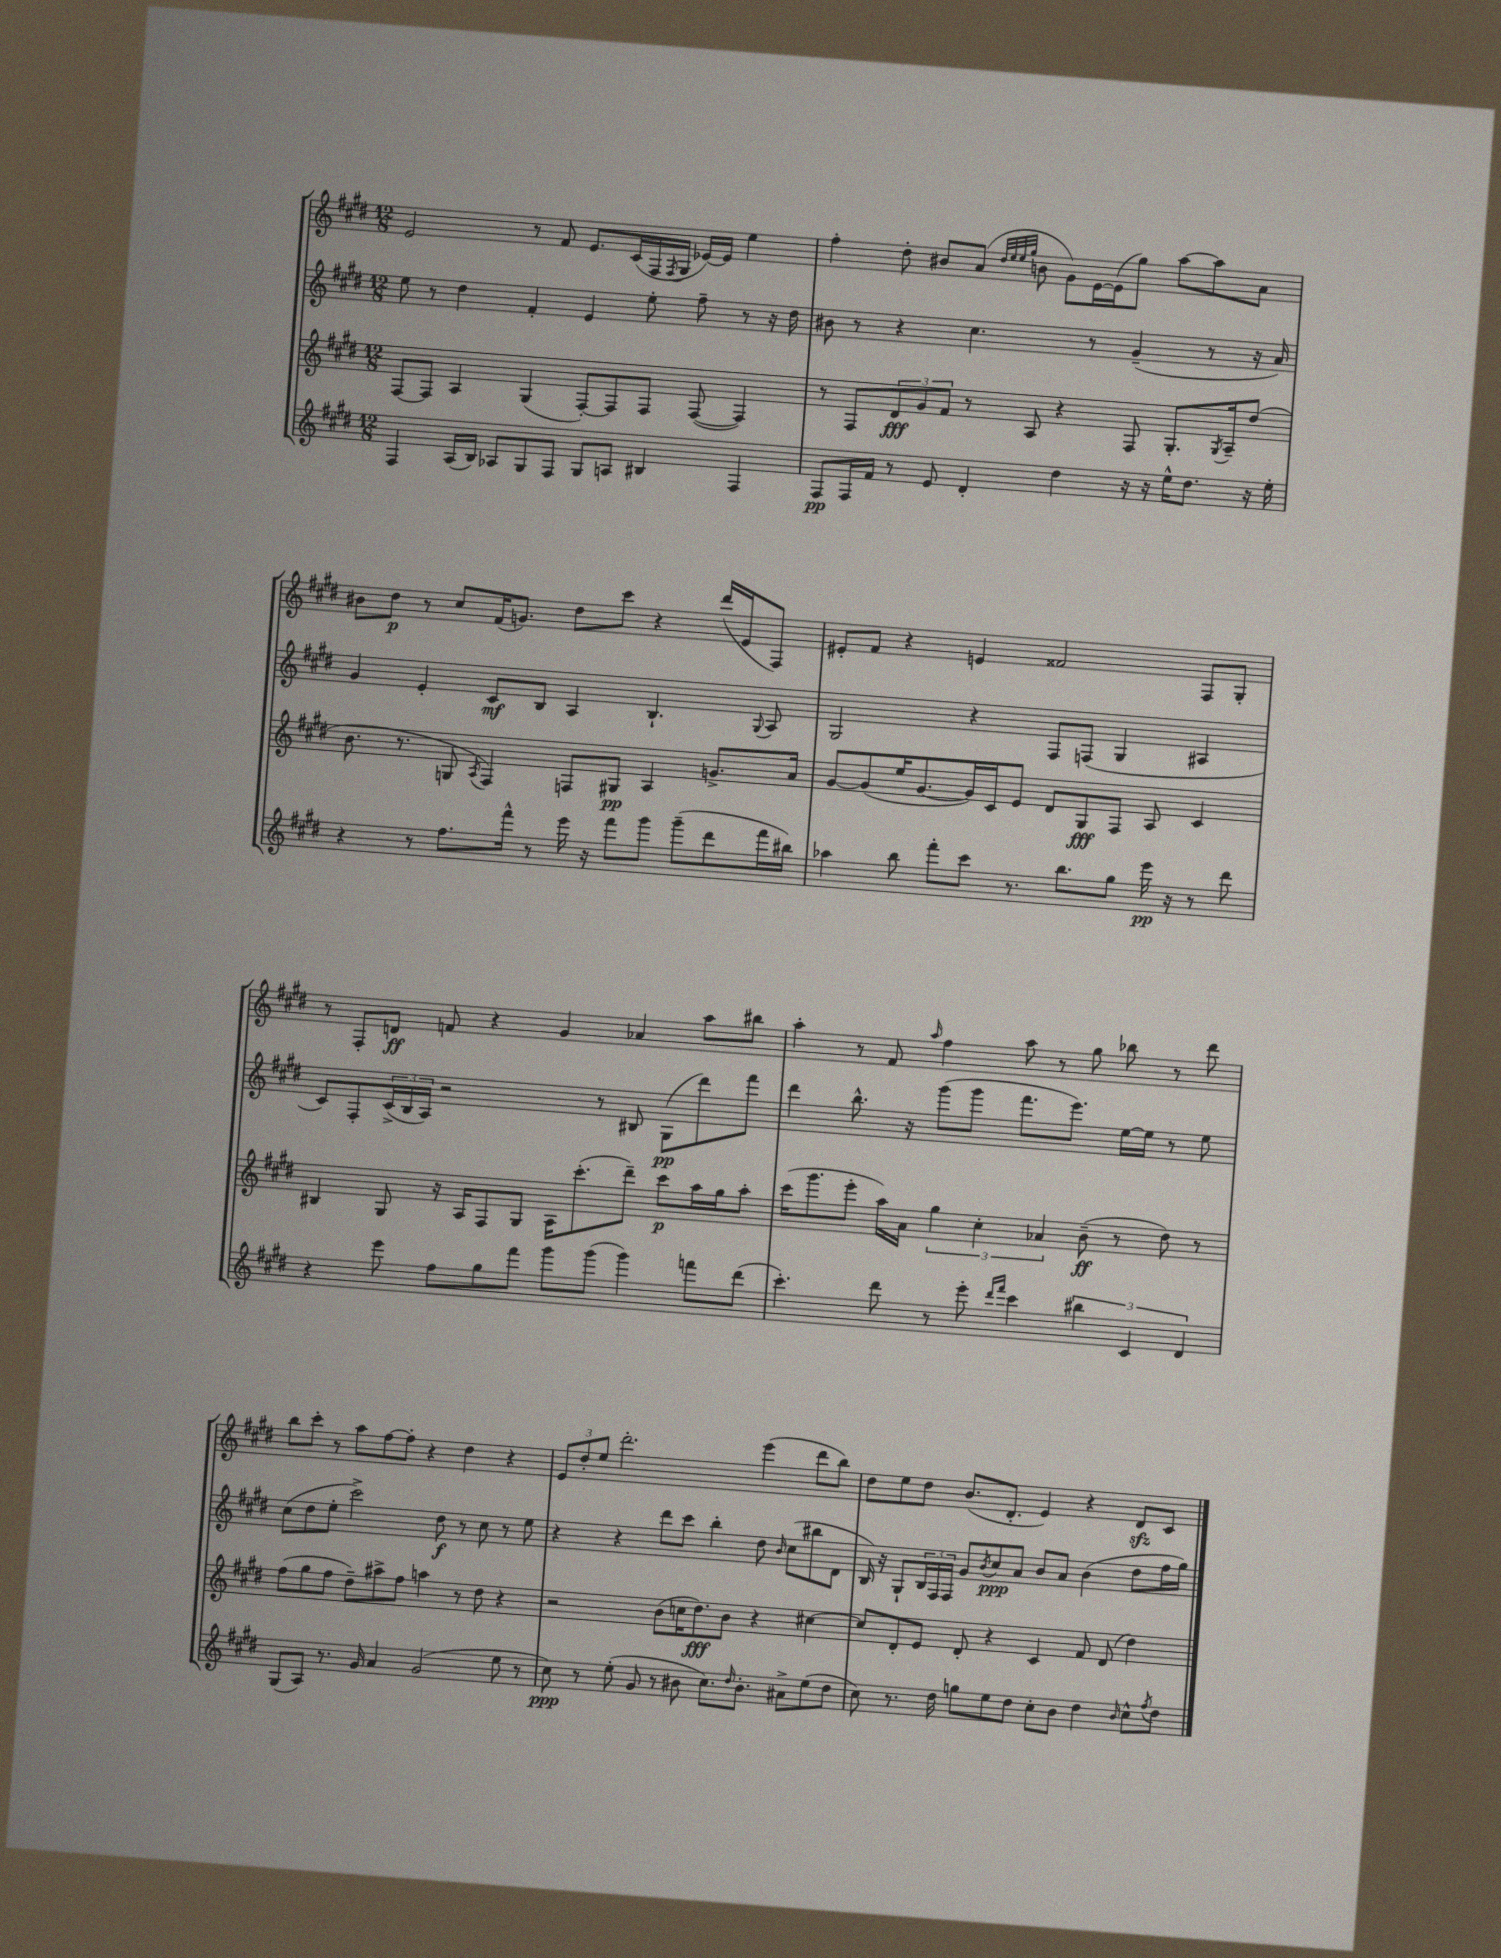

**kern	**dynam	**kern	**dynam	**kern	**dynam	**kern	**dynam
*part4	*part4	*part3	*part3	*part2	*part2	*part1	*part1
*staff4	*staff4	*staff3	*staff3	*staff2	*staff2	*staff1	*staff1
*clefG2	*	*clefG2	*	*clefG2	*	*clefG2	*
*k[f#c#g#d#]	*	*k[f#c#g#d#]	*	*k[f#c#g#d#]	*	*k[f#c#g#d#]	*
*M12/8	*	*M12/8	*	*M12/8	*	*M12/8	*
=69	=69	=69	=69	=69	=69	=69	=69
4F#/	.	[8F#/L	.	8ee\	.	2e/	.
.	.	8F#/J]	.	8r	.	.	.
(16A/LL	.	4A/	.	4dd#\	.	.	.
16B/JJ)	.	.	.	.	.	.	.
8A-X/L	.	.	.	.	.	.	.
8G#/	.	(4G#/	.	4f#'/	.	8r	.
8F#/J	.	.	.	.	.	8f#/	.
8G#/L	.	[8F#'/L)	.	4e/	.	8.e/L	.
8An/J	.	8F#/]	.	.	.	.	.
.	.	.	.	.	.	(16c#/L	.
4B#X/	.	8F#/J	.	8ee'\	.	16F#/	.
.	.	.	.	.	.	8qF#/	.
.	.	.	.	.	.	16G#/JJ	.
.	.	([8F#/	.	8ff#~\	.	[16e-X/LL)	.
.	.	.	.	.	.	16e-/JJ]	.
4F#/	.	4F#/])	.	8r	.	4ee\	.
.	.	.	.	16r	.	.	.
.	.	.	.	16dd#\	.	.	.
=70	=70	=70	=70	=70	=70	=70	=70
8F#/L	pp	8r	.	8b#X\	.	4ff#'\	.
16F#/L	.	8F#/L	.	8r	.	.	.
16f#/JJ	.	.	.	.	.	.	.
8r	.	12d#/	fff	4r	.	8dd#'\	.
.	.	12g#/	.	.	.	.	.
8e/	.	.	.	.	.	8b#X/L	.
.	.	12f#/J	.	.	.	.	.
4d#'/	.	8r	.	4.cc#\	.	(8a/J	.
.	.	.	.	.	.	32qqdd#/LLL	.
.	.	.	.	.	.	32qqee/	.
.	.	.	.	.	.	32qqee/	.
.	.	.	.	.	.	32qqgg#/JJJ	.
.	.	8A/	.	.	.	8bn\	.
4dd#\	.	4r	.	.	.	8g#\L)	.
.	.	.	.	8r	.	[16e\L	.
.	.	.	.	.	.	(16e\J]	.
16r	.	8F#/	.	(4g#~/	.	8gg#\J)	.
16r	.	.	.	.	.	.	.
16ee^^\KL	.	8.G#'/L	.	.	.	[8aa\L	.
8.dd#\J	.	.	.	.	.	.	.
.	.	.	.	8r	.	8aa\]	.
.	.	8qG#/	.	.	.	.	.
.	.	16A~/k	.	.	.	.	.
16r	.	(8dd#/J	.	16r	.	8a\J	.
16ee'\	.	.	.	16a/)	.	.	.
!!LO:LB:g=z
=71	=71	=71	=71	=71	=71	=71	=71
4r	.	8.b\	.	4g#/	.	8b#X\L	.
.	.	.	.	.	.	8dd#\J	p
.	.	8.r	.	.	.	.	.
8r	.	.	.	4e'/	.	8r	.
8.ff#\L	.	8Gn/	.	.	.	8cc#/L	.
.	.	8qA/	.	.	.	.	.
.	.	4F#/)	.	8c#/L	mf	(16f#/K	.
16fff#^^\Jk	.	.	.	.	.	8.gn/J)	.
8r	.	.	.	8B/J	.	.	.
16eee\	.	8Fn/L	.	4A/	.	8dd#\L	.
16r	.	.	.	.	.	.	.
8fff#\L	.	8G#X/J	pp	.	.	8ccc#\J	.
8ggg#\J	.	4A/	.	4.B`/	.	4r	.
(8ggg#~\L	.	.	.	.	.	.	.
8ddd#\	.	8.gn^/L	.	.	.	(16ddd#/LL	.
.	.	.	.	.	.	16e/J	.
.	.	.	.	8qqG#/	.	.	.
16fff#\L	.	.	.	8A/	.	8F#/J)	.
16bb#X\JJ)	.	16a/Jk	.	.	.	.	.
=72	=72	=72	=72	=72	=72	=72	=72
4aa-X\	.	[8g#/L	.	2G#/	.	8e#X'/L	.
.	.	(8g#/]	.	.	.	8f#/J	.
8bb\	.	16ee/K	.	.	.	4r	.
.	.	[8.g#/	.	.	.	.	.
8fff#'\L	.	.	.	.	.	.	.
8ccc#\J	.	16g#/L])	.	4r	.	4en/	.
.	.	16c#/J	.	.	.	.	.
8.r	.	8e/J	.	.	.	.	.
.	.	8d#/L	.	8F#/L	.	2f##X/	.
8.bb\L	.	.	.	.	.	.	.
.	.	8G#/	fff	(8Fn/J	.	.	.
8gg#\J	.	8F#/J	.	4G#/	.	.	.
16eee\	pp	8A/	.	.	.	.	.
16r	.	.	.	.	.	.	.
8r	.	4c#/	.	4A#X/	.	8F#/L	.
8ddd#\	.	.	.	.	.	8G#'/J	.
!!LO:LB:g=z
=73	=73	=73	=73	=73	=73	=73	=73
4r	.	4B#X/	.	8c#/L)	.	8r	.
.	.	.	.	8F#'/	.	8F#'/L	.
8eee\	.	8G#/	.	(24c#^/L	.	8dn/J	ff
.	.	.	.	24B/	.	.	.
.	.	.	.	24A/JJ)	.	.	.
8ff#\L	.	16r	.	2r	.	8fn/	.
.	.	16A/KL	.	.	.	.	.
8gg#\	.	8F#/	.	.	.	4r	.
8fff#\J	.	8G#/J	.	.	.	.	.
8ggg#\L	.	16A\KL	.	.	.	4g#/	.
.	.	(8.ccc#'\	.	.	.	.	.
(8ggg#\J	.	.	.	8r	.	.	.
4ggg#\)	.	8ddd#~\J)	.	8B#X/	.	4a-X/	.
.	.	8ccc#\L	p	(8G#\L	pp	.	.
8fffn\L	.	16aa\L	.	8ddd#\)	.	8aa\L	.
.	.	16gg#\J	.	.	.	.	.
(8ddd#\J	.	8aa'\J	.	8fff#\J	.	8bb#X\J	.
=74	=74	=74	=74	=74	=74	=74	=74
4.ccc#'\)	.	(16ccc#\KL	.	4ddd#\	.	4aa'\	.
.	.	8.ggg#\	.	.	.	.	.
.	.	8eee'\J	.	8.bb^^\	.	8r	.
8ddd#\	.	16aa\LL)	.	.	.	8f#/	.
.	.	16a\JJ	.	16r	.	.	.
.	.	.	.	.	.	16qqaa/	.
8r	.	6gg#\	.	(8ggg#\L	.	4ff#\	.
8eee'\	.	.	.	8ggg#\J	.	.	.
.	.	6cc#'\	.	.	.	.	.
16qqddd#/LL	.	.	.	.	.	.	.
16qqfff#/JJ	.	.	.	.	.	.	.
4ccc#\	.	.	.	8.fff#\L	.	8aa\	.
.	.	6a-X/	.	.	.	.	.
.	.	.	.	.	.	8r	.
.	.	.	.	8.eee\J)	.	.	.
6bb#X\	.	(8b~\	ff	.	.	8gg#\	.
.	.	8r	.	[16ee\LL	.	8bb-X\	.
6c#/	.	.	.	.	.	.	.
.	.	.	.	16ee\JJ]	.	.	.
.	.	8dd#\)	.	8r	.	8r	.
6d#/	.	.	.	.	.	.	.
.	.	8r	.	8ee\	.	8ddd#\	.
!!LO:LB:g=z
=75	=75	=75	=75	=75	=75	=75	=75
(8G#/L	.	(8ff#\L	.	(8cc#\L	.	8bb\L	.
8A/J)	.	8gg#\	.	8dd#\	.	8ccc#'\J	.
8.r	.	8ff#\J	.	8ee'\J	.	8r	.
.	.	8dd#~\L)	.	2ccc#^\)	.	8aa\L	.
16g#/	.	.	.	.	.	.	.
4a/	.	8aa#X^\	.	.	.	[8ff#\	.
.	.	8ff#\J	.	.	.	8ff#'\J]	.
(2g#/	.	4aan\	.	.	.	4r	.
.	.	.	.	8dd#\	f	.	.
.	.	8r	.	8r	.	4dd#\	.
.	.	8dd#\	.	8cc#\	.	.	.
8ee\	.	4r	.	8r	.	4r	.
8r	.	.	.	8ee\	.	.	.
=76	=76	=76	=76	=76	=76	=76	=76
8cc#\)	ppp	2r	.	4r	.	12e/L	.
.	.	.	.	.	.	12dd#'/	.
8r	.	.	.	.	.	.	.
.	.	.	.	.	.	12ee/J	.
(8ee'\	.	.	.	4r	.	2.ddd#'\	.
8g#/	.	.	.	.	.	.	.
8r	.	(8b\L	.	8ddd#\L	.	.	.
8b#X\	.	16ccn\K	.	8ccc#\J	.	.	.
.	.	8.dd#\)	fff	.	.	.	.
8.cc#\L)	.	.	.	4bb'\	.	.	.
.	.	8b\J	.	.	.	.	.
16qqdd#/	.	.	.	.	.	.	.
8.b#'\J	.	.	.	.	.	.	.
.	.	4r	.	8dd#\	.	(4eee\	.
.	.	.	.	16qqb/	.	.	.
8a#X^\L	.	.	.	(8cc#\L	.	.	.
(8ee\	.	[4cc#X\	.	8bb#X\	.	8ddd#\L	.
8dd#\J	.	.	.	8d#\J	.	8bb\J)	.
=77	=77	=77	=77	=77	=77	=77	=77
8cc#\)	.	8cc#/L]	.	16B/)	.	8dd#\L	.
.	.	.	.	16r	.	.	.
8.r	.	8d#'/	.	8G#`/L	.	8ee\	.
.	.	8e/J	.	24B/L	.	8dd#\J	.
.	.	.	.	24F#/	.	.	.
16dd#\	.	.	.	.	.	.	.
.	.	.	.	24F#/JJ	.	.	.
8ggn\L	.	8d#'/	.	8g#/L	.	(8.b/L	.
.	.	.	.	8qb/	.	.	.
8ee\	.	4r	.	8cc#/	ppp	.	.
.	.	.	.	.	.	8.d#'/J	.
8dd#\J	.	.	.	8a/J	.	.	.
8cc#'\L	.	4c#/	.	8b/L	.	4e/)	.
8b\J	.	.	.	8a/J	.	.	.
4dd#\	.	8f#/	.	(4b\	.	4r	.
.	.	(8d#/	.	.	.	.	.
16qqb/	.	.	.	.	.	.	.
8cc#^^\L	.	4dd#\)	.	8dd#\L	.	8d#zz/L	.
8qff#/	.	.	.	.	.	.	.
8dd#\J	.	.	.	16ff#\L	.	8c#/J	.
.	.	.	.	16gg#\JJ)	.	.	.
==	==	==	==	==	==	==	==
*-	*-	*-	*-	*-	*-	*-	*-
